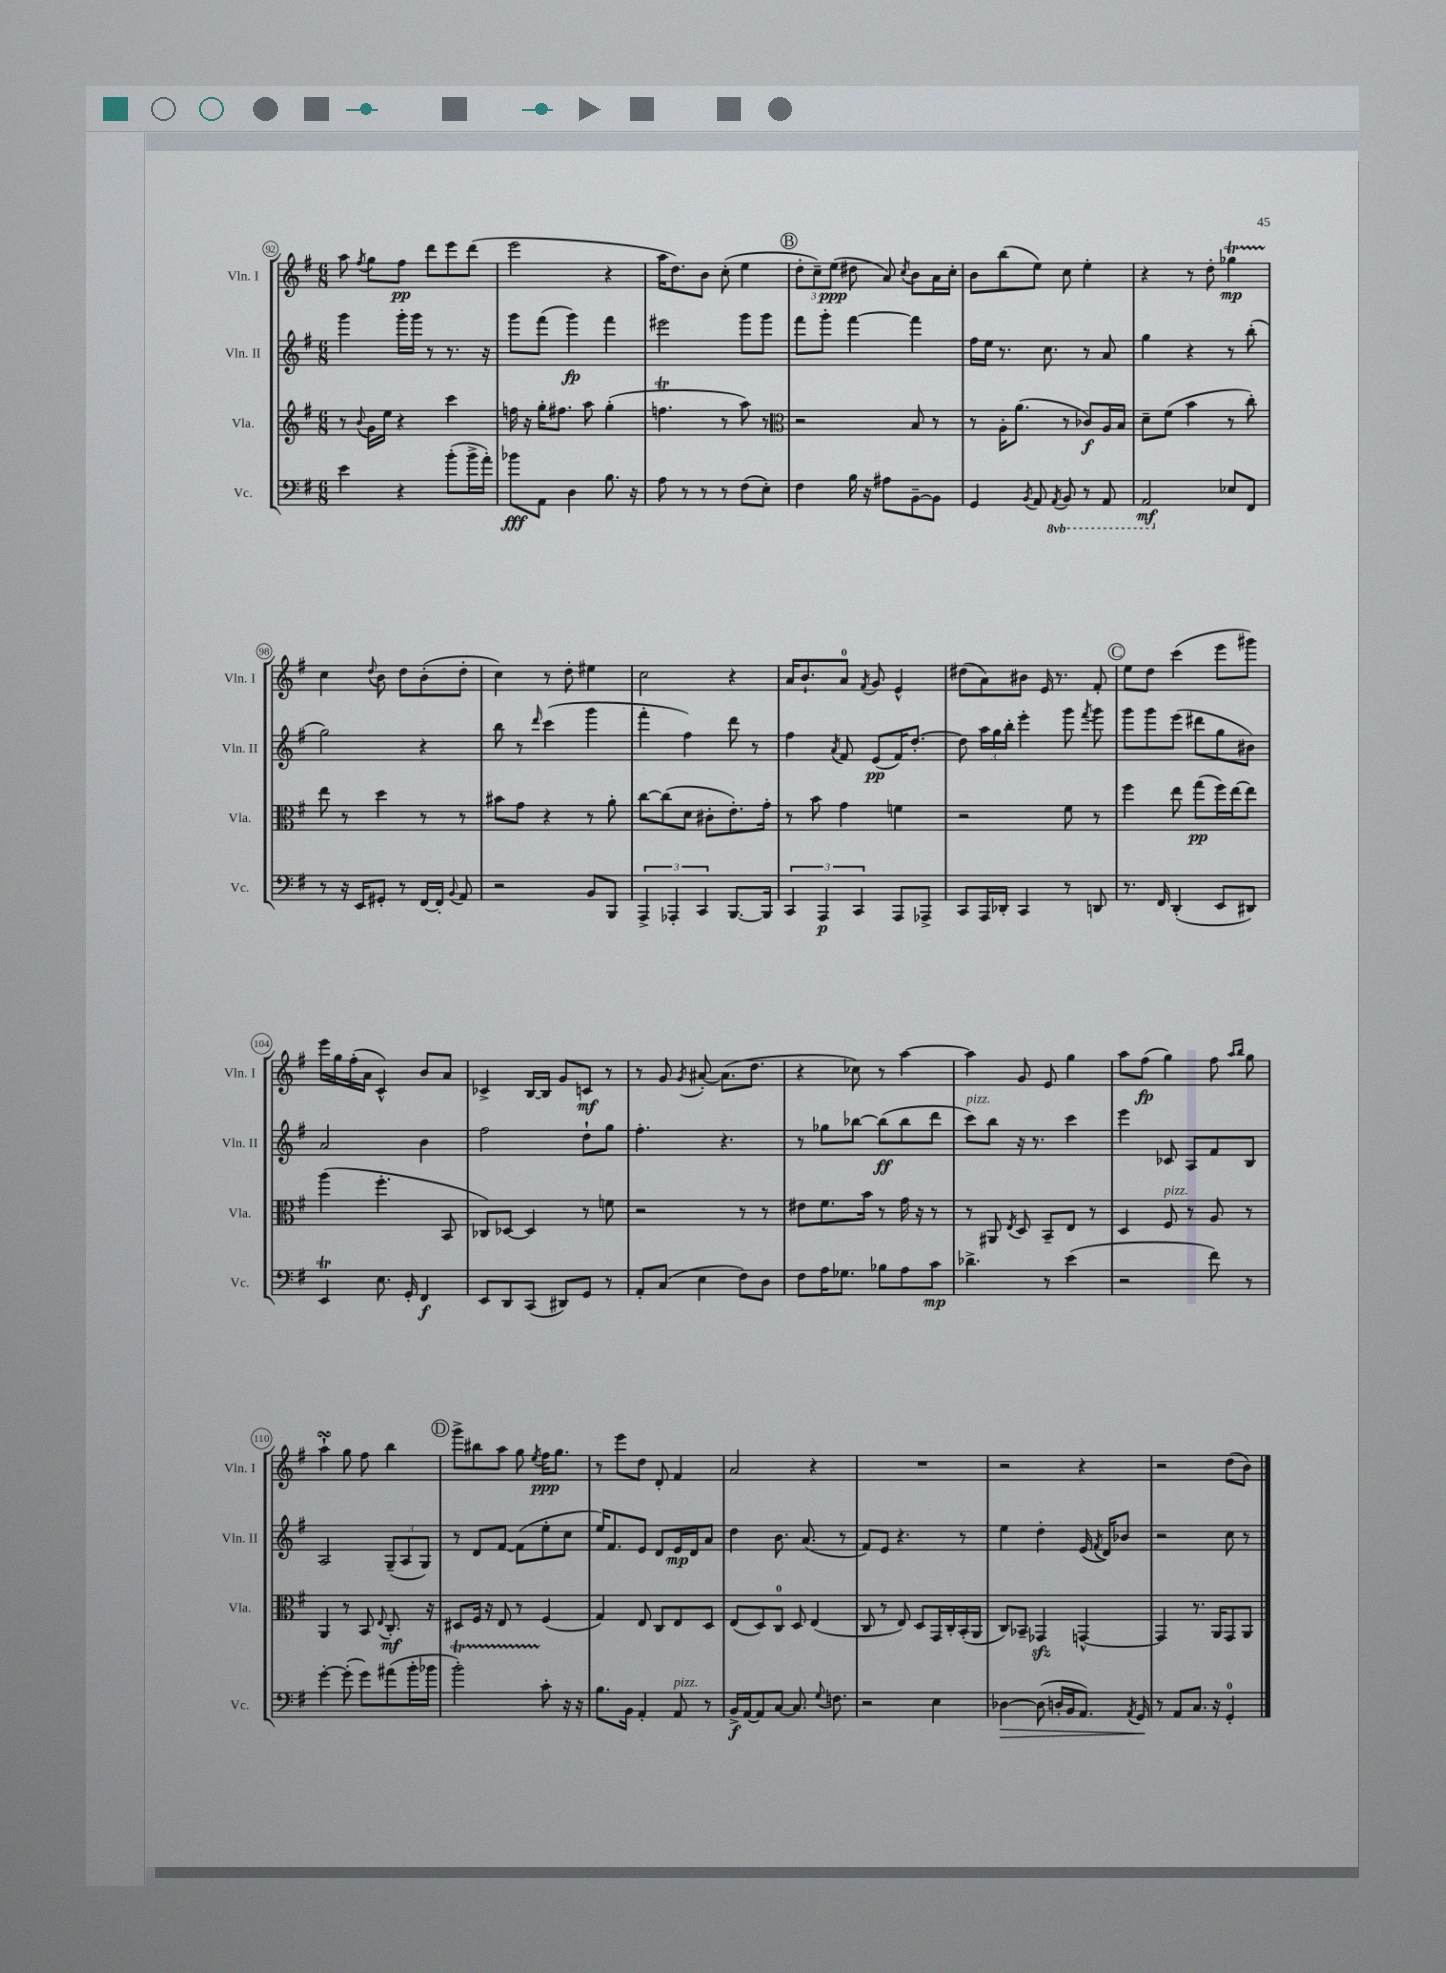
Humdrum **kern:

**kern	**kern	**kern	**kern
*staff4	*staff3	*staff2	*staff1
*clefF4	*clefG2	*clefG2	*clefG2
*k[f#]	*k[f#]	*k[f#]	*k[f#]
*M6/8	*M6/8	*M6/8	*M6/8
4e\	8r	4ggg\	8aa\
.	8qqb/	.	8qff#/
.	16g\LL	.	8gg\L
.	16ee\JJ	.	.
4r	4r	16ggg'\LL	8ff#\J
.	.	16ggg\JJ	.
.	.	8r	8ddd\L
(8b'\L	4ccc\	8.r	8eee\
16b^\L	.	.	(8ddd\J
16a'\JJ)	.	16r	.
=	=	=	=
8b-\L	16ff\	8ggg\L	2eee\
.	16r	.	.
8AA\J	16gg'\LK	(8fff#\J	.
.	8.ff#\J	.	.
4D\	.	4ggg\)	.
.	8aa\	.	.
8.B\	(4gg'\	4fff#\	4r
16r	.	.	.
=	=	=	=
8A\	4.ff\	2eee#\	16aa\LK
.	.	.	8.dd\)
8r	.	.	.
8r	.	.	8b\J
8r	8r	.	(8cc'\
(8F#\L	8aa\)	8ggg\L	4ee\
8E'\J)	8r	8ggg\J	.
=	=	=	=
*	*clefC3	*	*
4F#\	2r	8fff#\L	12dd'\L
.	.	.	12cc~\)
.	.	8ggg'\J	.
.	.	.	(12ee\J
16B\	.	[4fff#\	8dd#\
16r	.	.	.
8A#\L	.	.	8a/)
.	.	.	8qcc/
[8BB~\	8B/	4fff#\]	8b\L
8BB\]J	8r	.	16a\L
.	.	.	16cc'\JJ
=	=	=	=
4GG/	8r	16ff#\LL	8b\L
.	.	16ee\JJ	.
.	16A'\LK	8.r	(8bb\
.	(8.a\J	.	.
8qBB/	.	.	.
8AA/	.	.	8ee\J)
.	.	8.cc\	.
8qAAA/	.	.	.
8BBB/	8r	.	8cc\
8r	8c-/L)	8r	4ee'\
8AAA/	16A/L	8a/	.
.	16B/JJ	.	.
=	=	=	=
2AAA/	8d~\L	4gg\	4r
.	(8f#\J	.	.
.	4b\	4r	8r
.	.	.	8dd'\
8E-/L	8r	8r	4gg-\
8FF#/J	8cc'\)	(8bb'\	.
=	=	=	=
8r	8ee\	2gg\)	4cc\
16r	8r	.	.
16EE/LK	.	.	.
.	.	.	8qqdd/
8GG#'/J	4dd\	.	8b\
8r	.	.	8dd\L
[16FF#/LL	8r	4r	(8b'\
16FF#'/]JJ	.	.	.
8qqBB/	.	.	.
8AA/	8r	.	8dd'\J
=	=	=	=
2r	8b#\L	8bb\	4cc\)
.	8g\J	8r	.
.	.	16qqddd/	.
.	4r	(4ccc\	8r
.	.	.	8dd'\
8BB/L	8r	4ggg\	4ee#\
8BBB/J	8a'\	.	.
=	=	=	=
6AAA^/	[8cc\L	4fff#'\	2cc\
.	(8cc\]	.	.
6AAA-'/	.	.	.
.	8d\J	4ff#\)	.
6CC/	.	.	.
.	8c#'\L	.	.
[8.BBB/L	8.e'\)	8ddd\	4r
.	.	8r	.
16BBB/]Jk	16g'\Jk	.	.
=	=	=	=
6CC/	8r	4ff#\	16a/LK
.	.	.	8.b`/
.	8b\	.	.
6AAA/	.	.	.
.	.	8qa/	.
.	4g\	8f#/	8a/J
6CC/	.	.	.
.	.	.	8qf#/
.	.	(8e/L	8g/
8AAA/L	4f\	16f#/K)	4e^^/
.	.	[8.dd'/J	.
8AAA-^/J	.	.	.
=	=	=	=
8CC/L	2r	8dd\]	(8dd#\L
16AAA/L	.	24aa\LL	8a\)
.	.	24gg\	.
16DD-'/JJ	.	.	.
.	.	24bb'\JJ	.
4CC/	.	4eee'\	8b#\J
.	.	.	16e/
.	.	.	8.r
8r	8f#\	8ggg\	.
.	.	8qfff#/	.
8DD/	8r	8ggg\	8f#'/
=	=	=	=
8.r	4ff#\	8ggg\L	8ee\L
.	.	8ggg\	8dd\J
16FF#/	.	.	.
(4DD'/	8ee\	(8eee\J	(4ccc\
.	(8gg\L	8ddd#\L	.
8EE/L	16ff#\L)	8gg\	8eee\L
.	[16ee\J	.	.
8DD#/J)	8ee\]J	8b#\J)	8ggg#\J)
=	=	=	=
4EE/	(4aa\	2a/	16eee\LL
.	.	.	16gg\
.	.	.	(16ff#'\
.	.	.	16a\JJ
8.E\	4.ff#'\	.	4c^^/)
16GG'/	.	.	.
4FF#/	.	4b\	8b/L
.	8BB/	.	8a/J
=	=	=	=
8EE/L	8C-/L)	2ff#\	4c-^/
8DD/	[8D-/J	.	.
(8CC/J	4D-/]	.	[16B/LL
.	.	.	16B/]JJ
8DD#/L)	.	.	8g/L
8GG/J	8r	8dd`\L	8c/J
8r	8f\	8gg\J	8r
=	=	=	=
8AA'/L	2r	4.ff#'\	8r
(8C/J	.	.	8g/
.	.	.	8qg/
4E\	.	.	[8a#'/
.	.	4.r	(8.a#\]L
8F#\L)	8r	.	.
.	.	.	8.dd\J
8D\J	8r	.	.
=	=	=	=
8F#\L	8e#\L	8r	4r
16A\K	8.f#\	8gg-\L	.
8.G-\J	.	.	.
.	.	[8bb-\J	8cc-\)
.	16b\Jk	.	.
8B-\L	8r	(8bb-\]L	8r
8A\	16g\	8bb-\	[4aa\
.	16r	.	.
8c\J	8r	8ddd\J	.
=	=	=	=
4.d-^\	8r	8ccc\L)	4aa\]
.	8AA#/	8bb\J	.
.	8qE/	.	.
.	8D/	16r	8g/
.	.	8.r	.
8r	8BB~/L	.	8e/
(4e\	8E/J	4ccc\	4gg\
.	8r	.	.
=	=	=	=
2r	4D/	4eee\	8aa\L
.	.	.	(8ff#\J
.	8F#/	8c-/	4gg\)
.	8r	8A/L	.
8f#\)	8A/	8f#/	8ff#\
.	.	.	16qqaa/LL
.	.	.	16qqbb/JJ
8r	8r	8B/J	8gg\
=	=	=	=
[4g'\	4AA/	2A/	4aa`\
(8g'\]	8r	.	8gg\
8g\L)	8BB/	.	8ff#\
.	8qqE/	.	.
(8a#\	8.C'/	(12G~/L	4bb\
.	.	12A/	.
16b'\L	.	.	.
.	.	12G/J)	.
16b-\JJ	16r	.	.
=	=	=	=
2b'\)	8D#/L	8r	8ggg^\L
.	16F#/Jk	8d/L	8bb#\
.	16r	.	.
.	8E/	[8f#/J	8aa\J
.	8r	(8f#\]L	8gg\
.	.	.	8qee/
8c'\	(4F#/	8ee'\	16ff#\LK
.	.	.	8.gg\J
16r	.	8cc\J	.
16r	.	.	.
=	=	=	=
8.B\L	4G/)	16ee/LK)	8r
.	.	8.f#/	.
.	.	.	8eee\L
16BB\Jk	.	.	.
4AA'/	8E/	8e/J	8dd\J
.	8C/L	8d/L	8d'/
8AA/	8E/	16e/L	4f#/
.	.	16d/J	.
8r	8D/J	8a/J	.
=	=	=	=
16BB^/LL	(8E/L	4dd\	2a/
[16AA/J	.	.	.
8AA/]	8D/)	.	.
[8C/J	8C/J	8.b\	.
8.C/]	8D/	.	.
.	.	(8.a/	.
.	(4E/	.	4r
8qqG/	.	.	.
8.F\	.	.	.
.	.	8r	.
=	=	=	=
2r	8C/	8f#/L)	2.r
.	8r	8e/J	.
.	8E/)	4.r	.
.	8D/L	.	.
4E\	16GG/L	.	.
.	16C'/	.	.
.	(16BB'/	8r	.
.	16AA/JJ	.	.
=	=	=	=
[4D-\	8C/L)	4ee\	2r
.	8BB-~/J	.	.
(8D-\]	4GG-/	4dd'\	.
16D'/LL	.	.	.
16BB/J	.	.	.
8.AA/J)	[4GG^^/	(16e/	4r
.	.	8qf#/	.
.	.	16d/LK)	.
.	.	8b-/J	.
8qAA/	.	.	.
16GG/	.	.	.
=	=	=	=
8r	4GG/]	2r	2r
8AA/L	.	.	.
8.C/J	8.r	.	.
16r	16AA/LK	.	.
4GG'/	8GG/	8cc\	(8dd\L
.	8AA/J	8r	8b\J)
==	==	==	==
*-	*-	*-	*-
